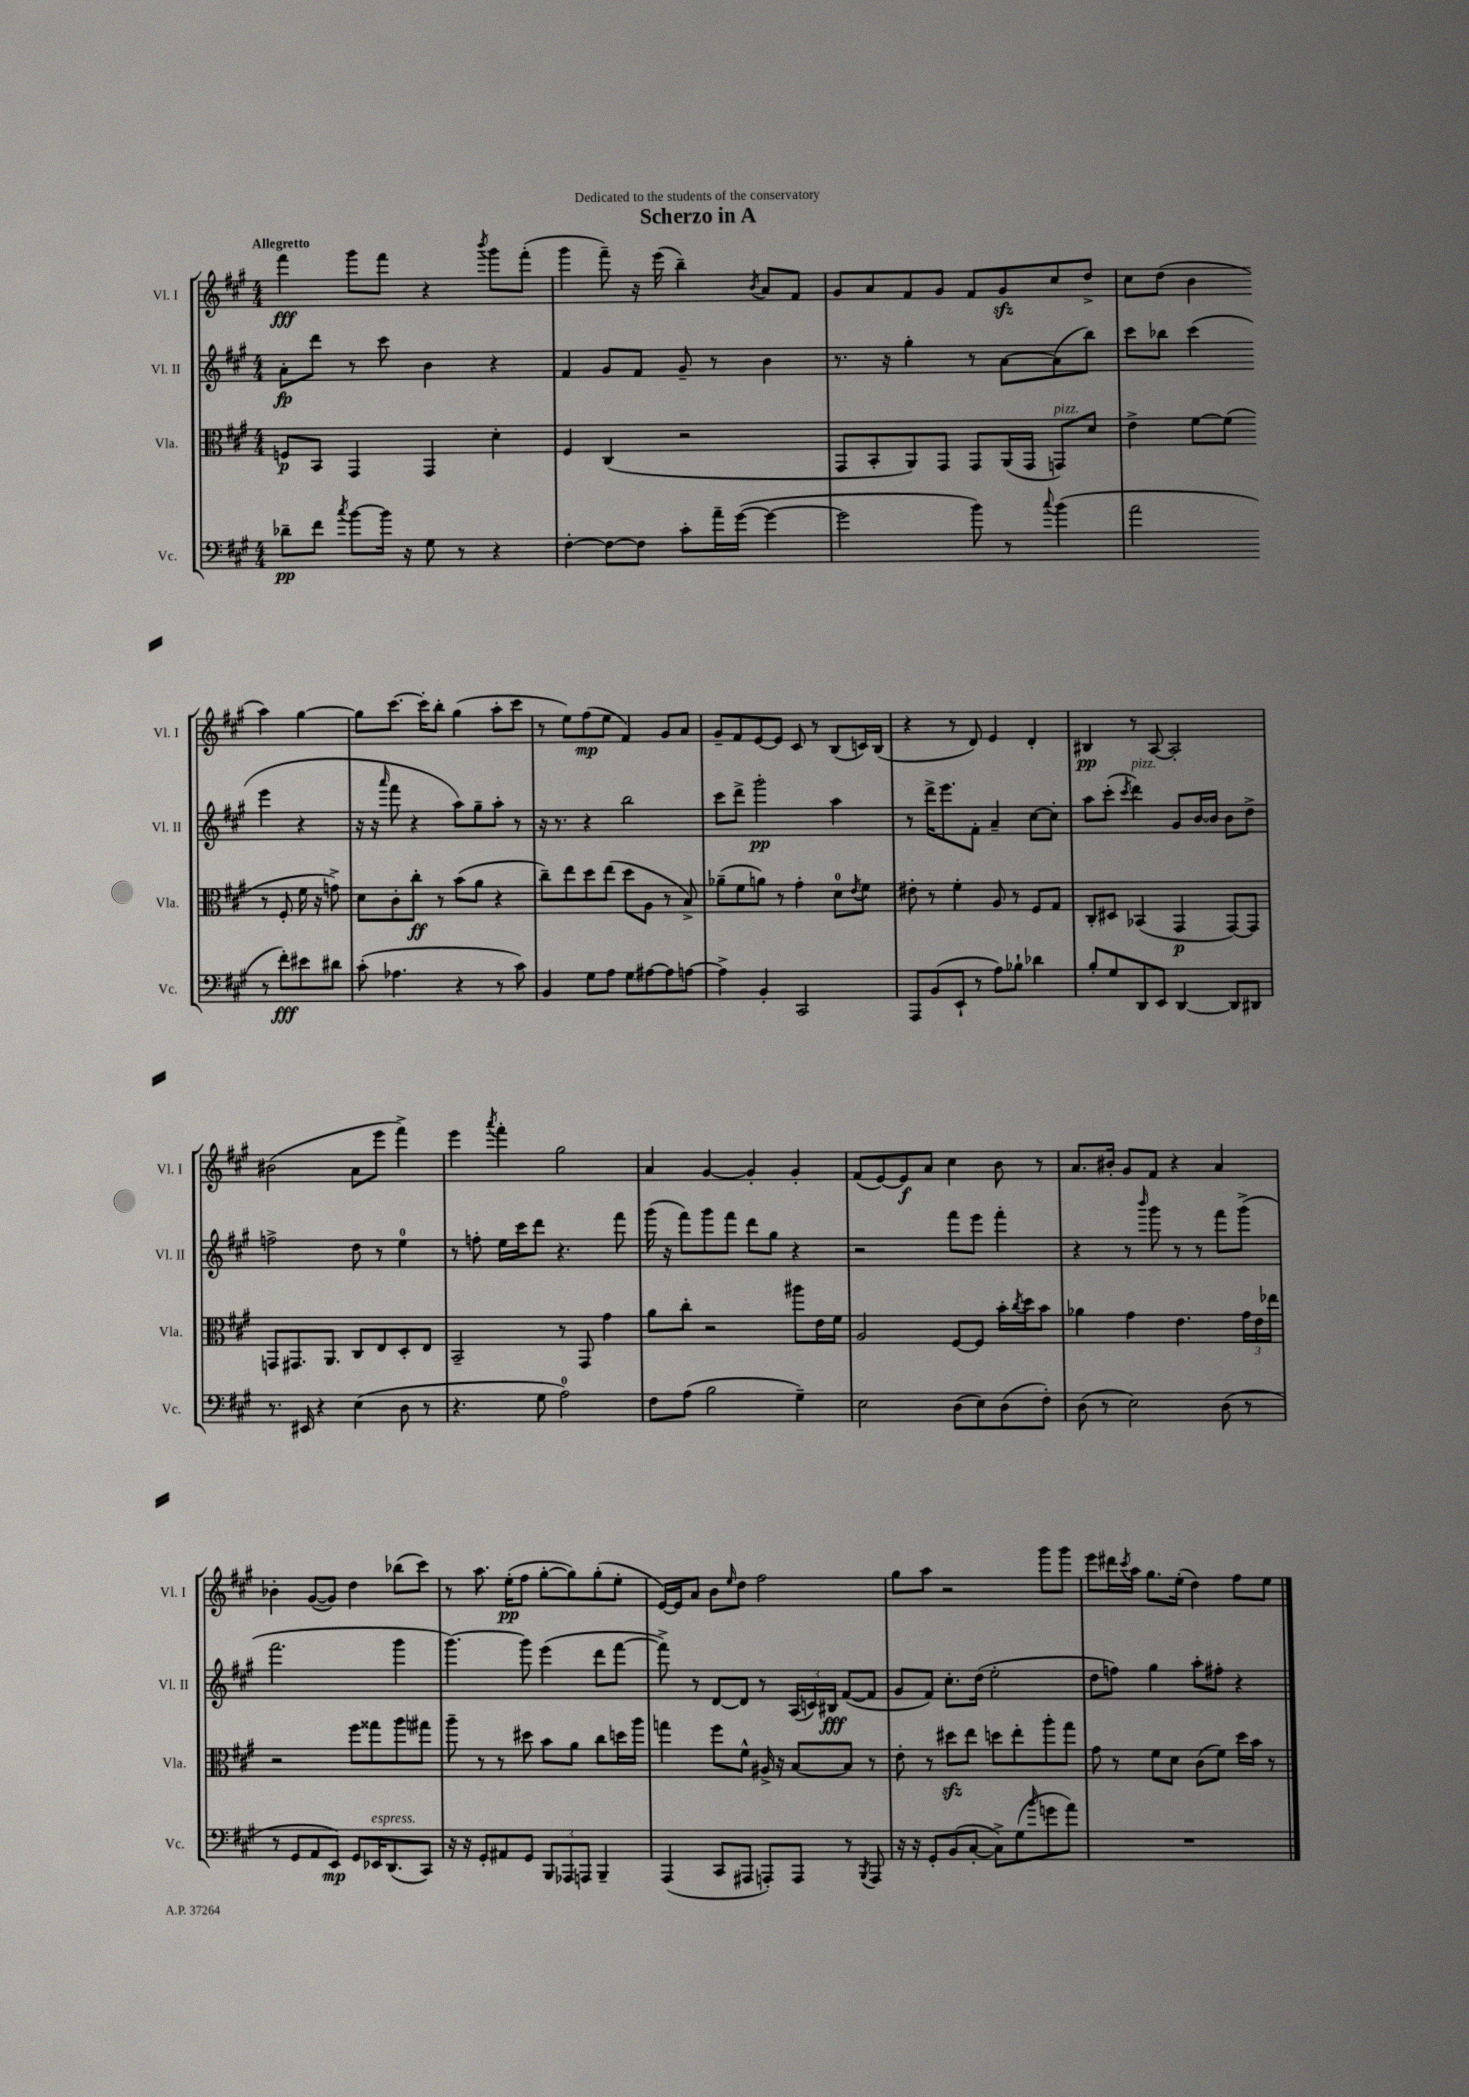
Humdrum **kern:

**kern	**dynam	**kern	**dynam	**kern	**dynam	**kern	**dynam
*part4	*part4	*part3	*part3	*part2	*part2	*part1	*part1
*staff4	*staff4	*staff3	*staff3	*staff2	*staff2	*staff1	*staff1
*I"Vc.	*	*I"Vla.	*	*I"Vl. II	*	*I"Vl. I	*
*I'Vc.	*	*I'Vla.	*	*I'Vl. II	*	*I'Vl. I	*
*clefF4	*	*clefC3	*	*clefG2	*	*clefG2	*
*k[f#c#g#]	*	*k[f#c#g#]	*	*k[f#c#g#]	*	*k[f#c#g#]	*
*M4/4	*	*M4/4	*	*M4/4	*	*M4/4	*
=1	=1	=1	=1	=1	=1	=1	=1
!	!	!	!	!	!	!LO:TX:a:B:t=Allegretto	!
8d-X~\L	pp	8Fn/L	p	8a'\L	fp	4fff#\	fff
8f#\J	.	8BB/J	.	8ddd\J	.	.	.
8qcc#/	.	.	.	.	.	.	.
[8b\L	.	4GG#/	.	8r	.	8ggg#\L	.
16b\Jk]	.	.	.	8ccc#\	.	8fff#\J	.
16r	.	.	.	.	.	.	.
8G#\	.	4GG#/	.	4b\	.	4r	.
8r	.	.	.	.	.	.	.
.	.	.	.	.	.	8qbbb/	.
4r	.	4d'\	.	4r	.	8ggg#\L	.
.	.	.	.	.	.	(8fff#'\J	.
=2	=2	=2	=2	=2	=2	=2	=2
[4F#'\	.	4F#/	.	4f#/	.	4ggg#\	.
8F#\L_	.	(4C#/	.	8g#/L	.	8fff#~\)	.
8F#\J]	.	.	.	8f#/J	.	16r	.
.	.	.	.	.	.	(16eee\	.
8c#'\L	.	2r	.	8g#~/	.	4bb~\)	.
16a~\L	.	.	.	8r	.	.	.
([16g#\JJ	.	.	.	.	.	.	.
.	.	.	.	.	.	8qb/	.
4g#\_	.	.	.	4b\	.	8a/L	.
.	.	.	.	.	.	8f#/J	.
=3	=3	=3	=3	=3	=3	=3	=3
2g#\]	.	8GG#/L	.	8.r	.	8g#/L	.
.	.	8BB'/	.	.	.	8a/	.
.	.	.	.	16r	.	.	.
.	.	8AA/)	.	4gg#'\	.	8f#/	.
.	.	8GG#/J	.	.	.	8g#/J	.
8b\)	.	8GG#/L	.	8r	.	8f#/L	.
8r	.	(16AA/L	.	[8a\L	.	8g#zz/	.
.	.	16GG#/JJ	.	.	.	.	.
8qqcc#/	.	.	.	.	.	.	.
!	!	!LO:TX:a:i:t=pizz.	!	!	!	!	!
(4b\	.	8GGn/L)	.	(8a\]	.	8cc#/	.
.	.	8d/J	.	8bb\J)	.	8dd^/J	.
=4	=4	=4	=4	=4	=4	=4	=4
2a\	.	4e^\	.	8ccc#\L	.	8cc#\L	.
.	.	.	.	8bb-X\J	.	(8dd\J	.
.	.	[8f#\L	.	(4ccc#\	.	4b\	.
.	.	(8f#\J]	.	.	.	.	.
8r	.	8r	.	4eee\	.	4aa\)	.
8f#'\L)	fff	8F#'/	.	.	.	.	.
8e#X\	.	16f#\	.	4r	.	[4gg#\	.
.	.	16r	.	.	.	.	.
8d#X\J	.	8gn^\)	.	.	.	.	.
!!LO:LB:g=z
=5	=5	=5	=5	=5	=5	=5	=5
(8c#'\	.	8d\L	.	16r	.	8gg#\L]	.
.	.	.	.	16r	.	.	.
.	.	.	.	16qqaaa/	.	.	.
4.A-X\	.	8c#'\	.	8fff#\	.	[8.ccc#\J	.
.	.	8cc#'\J	ff	4r	.	.	.
.	.	.	.	.	.	16ccc#'\KL]	.
.	.	8r	.	.	.	8bb'\J	.
4r	.	(8b\L	.	8aa\L)	.	(4gg#\	.
.	.	8a\J	.	8gg#~\	.	.	.
8r	.	4r	.	8aa'\J	.	8aa'\L	.
8c#\)	.	.	.	8r	.	8ccc#\J	.
=6	=6	=6	=6	=6	=6	=6	=6
4BB/	.	8cc#~\L)	.	16r	.	8r	.
.	.	.	.	8.r	.	.	.
.	.	8ee\	.	.	.	8ee\L)	.
8G#\L	.	8dd\	.	4r	.	(8ff#\	mp
8A\J	.	(8ee\J	.	.	.	8ee\J	.
8G#\L	.	8dd\L	.	2bb\	.	4f#/)	.
[8A#X\	.	8A\J	.	.	.	.	.
8A#\]	.	8r	.	.	.	8g#/L	.
[8An\J	.	8B^/)	.	.	.	8a/J	.
=7	=7	=7	=7	=7	=7	=7	=7
4A^\]	.	(8a-X~\L	.	8ccc#\L	.	8g#~/L	.
.	.	8f#\	.	8ddd^\J	.	8f#/	.
4BB'/	.	8an\J)	.	2ggg#'\	pp	[8e/	.
.	.	8r	.	.	.	8e/J]	.
2CC#/	.	4g#'\	.	.	.	8c#/	.
.	.	.	.	.	.	8r	.
.	.	8d\L	.	4aa\	.	(8B/L	.
.	.	8qe/	.	.	.	.	.
.	.	8f#\J	.	.	.	16cn/L)	.
.	.	.	.	.	.	(16B/JJ	.
=8	=8	=8	=8	=8	=8	=8	=8
8AAA/L	.	8e#X'\	.	8r	.	4r	.
(8BB/	.	8r	.	16ddd^\KL	.	.	.
.	.	.	.	8.eee\	.	.	.
8EE`/J	.	4f#'\	.	.	.	8r	.
8r	.	.	.	8f#'\J	.	8d/)	.
8A\L)	.	8A/	.	4a~/	.	4e/	.
8B-X`\J	.	8r	.	.	.	.	.
4d-X\	.	8F#/L	.	[8cc#\L	.	4d'/	.
.	.	8G#/J	.	8cc#'\J]	.	.	.
=9	=9	=9	=9	=9	=9	=9	=9
8B'/L	.	8C#'/L	.	8aa\L	.	4B#X/	pp
8G#/	.	8D#X/J	.	(8ccc#'\J	.	.	.
.	.	.	.	8qccc#/	.	.	.
!	!	!	!	!LO:TX:a:i:t=pizz.	!	!	!
8DD/	.	(4BB-X/	.	4ddd\)	.	8r	.
8EE/J	.	.	.	.	.	[8A/	.
[4DD/	.	4GG#/	p	8g#/L	.	2A'/]	.
.	.	.	.	[16b/L	.	.	.
.	.	.	.	16b/JJ]	.	.	.
8DD/L]	.	[8GG#/L)	.	8b\L	.	.	.
8DD#X/J	.	8GG#/J]	.	8dd^\J	.	.	.
!!LO:LB:g=z
=10	=10	=10	=10	=10	=10	=10	=10
8.r	.	8GGn/L	.	2ffn^\	.	(2b#X\	.
.	.	8.GG#X/	.	.	.	.	.
16EE#X/	.	.	.	.	.	.	.
4r	.	.	.	.	.	.	.
.	.	8.AA/J	.	.	.	.	.
(4E\	.	8C#/L	.	8dd\	.	8a\L	.
.	.	8E/	.	8r	.	8eee\J	.
8D\	.	8D'/	.	4ee\	.	4fff#^\)	.
8r	.	8E/J	.	.	.	.	.
=11	=11	=11	=11	=11	=11	=11	=11
4.r	.	2BB~/	.	8r	.	4eee\	.
.	.	.	.	8ffn'\	.	.	.
.	.	.	.	.	.	8qaaa/	.
.	.	.	.	16ee\LL	.	4fff#'\	.
.	.	.	.	16ccc#\J	.	.	.
8G#\	.	.	.	8ddd\J	.	.	.
2A\)	.	8r	.	4.r	.	2gg#\	.
.	.	8GG#/	.	.	.	.	.
.	.	4g#\	.	.	.	.	.
.	.	.	.	8fff#\	.	.	.
=12	=12	=12	=12	=12	=12	=12	=12
8F#\L	.	8a\L	.	(16ggg#\	.	4a/	.
.	.	.	.	16r	.	.	.
(8A\J	.	8cc#'\J	.	8fff#\L)	.	.	.
2B\	.	2r	.	8ggg#\	.	[4g#/	.
.	.	.	.	8fff#\J	.	.	.
.	.	.	.	8ddd\L	.	4g#'/]	.
.	.	.	.	8gg#\J	.	.	.
4G#~\)	.	8aa#X\L	.	4r	.	4g#'/	.
.	.	16e\L	.	.	.	.	.
.	.	16f#\JJ	.	.	.	.	.
=13	=13	=13	=13	=13	=13	=13	=13
2E\	.	2A/	.	2r	.	(8f#/L	.
.	.	.	.	.	.	[8e/)	.
.	.	.	.	.	.	8e/]	f
.	.	.	.	.	.	8a/J	.
(8D\L	.	[8F#/L	.	8fff#\L	.	4cc#\	.
8E\)	.	8F#/J]	.	8eee\J	.	.	.
(8D\	.	16b'\LL	.	4fff#'\	.	8b\	.
.	.	8qcc#/	.	.	.	.	.
.	.	16dd\J	.	.	.	.	.
8F#'\J)	.	8b\J	.	.	.	8r	.
=14	=14	=14	=14	=14	=14	=14	=14
(8D\	.	4a-X\	.	4r	.	8.a/L	.
8r	.	.	.	.	.	.	.
.	.	.	.	.	.	16b#X'/Jk	.
2E\)	.	4g#\	.	8r	.	8g#/L	.
.	.	.	.	16qqbbb/	.	.	.
.	.	.	.	8ggg#\	.	8f#/J	.
.	.	4.e\	.	8r	.	4r	.
.	.	.	.	8r	.	.	.
(8D\	.	.	.	8fff#\L	.	4a/	.
8r	.	24g#\LL	.	(8ggg#^\J	.	.	.
.	.	24e\	.	.	.	.	.
.	.	24ee-X\JJ	.	.	.	.	.
!!LO:LB:g=z
=15	=15	=15	=15	=15	=15	=15	=15
8r	.	2r	.	2.fff#\	.	4b-X'\	.
8GG#/L	.	.	.	.	.	.	.
8AA/	.	.	.	.	.	([8g#/L	.
8EE/J)	mp	.	.	.	.	8g#/J])	.
8GG#/L	.	8ff#\L	.	.	.	4dd\	.
!LO:TX:a:i:t=espress.	!	!	!	!	!	!	!
16EE-X/K	.	8gg##X\	.	.	.	.	.
(8.DD/	.	.	.	.	.	.	.
.	.	8aa\	.	4ggg#\	.	(8bb-X\L	.
8CC#/J)	.	8gg#X\J	.	.	.	8ccc#\J)	.
=16	=16	=16	=16	=16	=16	=16	=16
16r	.	8aa~\	.	[4.ggg#\)	.	8r	.
16r	.	.	.	.	.	.	.
8GG#'/L	.	8r	.	.	.	8.aa\	.
8AA#X/	.	8r	.	.	.	.	.
.	.	.	.	.	.	(16ee'\KL	pp
8GG#/J	.	8dd#X\	.	8ggg#\]	.	8ff#\J	.
12BBB/L	.	8b\L	.	(4eee\	.	[8gg#'\L	.
12AAA-X/	.	.	.	.	.	.	.
.	.	8a\J	.	.	.	8gg#\])	.
12AAAn/J	.	.	.	.	.	.	.
4BBB~/	.	8cc#\L	.	8ddd\L	.	(8gg#'\	.
.	.	16ddn\L	.	[8fff#\J	.	8ee'\J	.
.	.	16aa\JJ	.	.	.	.	.
=17	=17	=17	=17	=17	=17	=17	=17
(4AAA/	.	4ggn\	.	8fff#^\])	.	[16e/LL)	.
.	.	.	.	.	.	16e/J]	.
.	.	.	.	8r	.	8a/J	.
8CC#/L	.	8ff#\L	.	[8d/L	.	8b\L	.
.	.	.	.	.	.	16qqee/	.
8AAA#X/J	.	8f#^^\J	.	8d/J]	.	8dd\J	.
8AAAn'/L)	.	16A#X^/	.	8r	.	2ff#\	.
.	.	16r	.	.	.	.	.
8AAA/J	.	[8B/L	.	(24A/LL	.	.	.
.	.	.	.	24cn/)	.	.	.
.	.	.	.	24B#X/JJ	fff	.	.
8r	.	8B/J]	.	([8f#/L	.	.	.
8qBBB/	.	.	.	.	.	.	.
8AAA/	.	8r	.	8f#/J]	.	.	.
=18	=18	=18	=18	=18	=18	=18	=18
16r	.	8e'\	.	8g#/L	.	8gg#\L	.
16r	.	.	.	.	.	.	.
8GG#'/L	.	8r	.	8f#/J)	.	8aa\J	.
(8BB/	.	8dd#Xzz\L	.	8.cc#'\L	.	2r	.
[8C#'/J	.	8ee\J	.	.	.	.	.
.	.	.	.	(16dd\Jk	.	.	.
8C#^\L])	.	8ddn\L	.	2ee'\	.	.	.
(8G#\	.	8ee'\	.	.	.	.	.
16qqb/	.	.	.	.	.	.	.
8gn\	.	8aa'\	.	.	.	8ggg#\L	.
8a\J)	.	8gg#\J	.	.	.	8ggg#\J	.
=19	=19	=19	=19	=19	=19	=19	=19
1r	.	8g#\	.	8dd\L	.	8eee\L	.
.	.	8r	.	8ffn\J)	.	16ddd#X\L	.
.	.	.	.	.	.	8qccc#/	.
.	.	.	.	.	.	16aa\JJ	.
.	.	8f#\L	.	4gg#\	.	8.gg#\L	.
.	.	8d\J	.	.	.	.	.
.	.	.	.	.	.	(16ee'\Jk	.
.	.	(8c#\L	.	8aa'\L	.	4dd\)	.
.	.	8f#\J)	.	8ff#X'\J	.	.	.
.	.	16dd\LL	.	4r	.	8ff#\L	.
.	.	16b\JJ	.	.	.	.	.
.	.	8r	.	.	.	8ee\J	.
==	==	==	==	==	==	==	==
*-	*-	*-	*-	*-	*-	*-	*-
